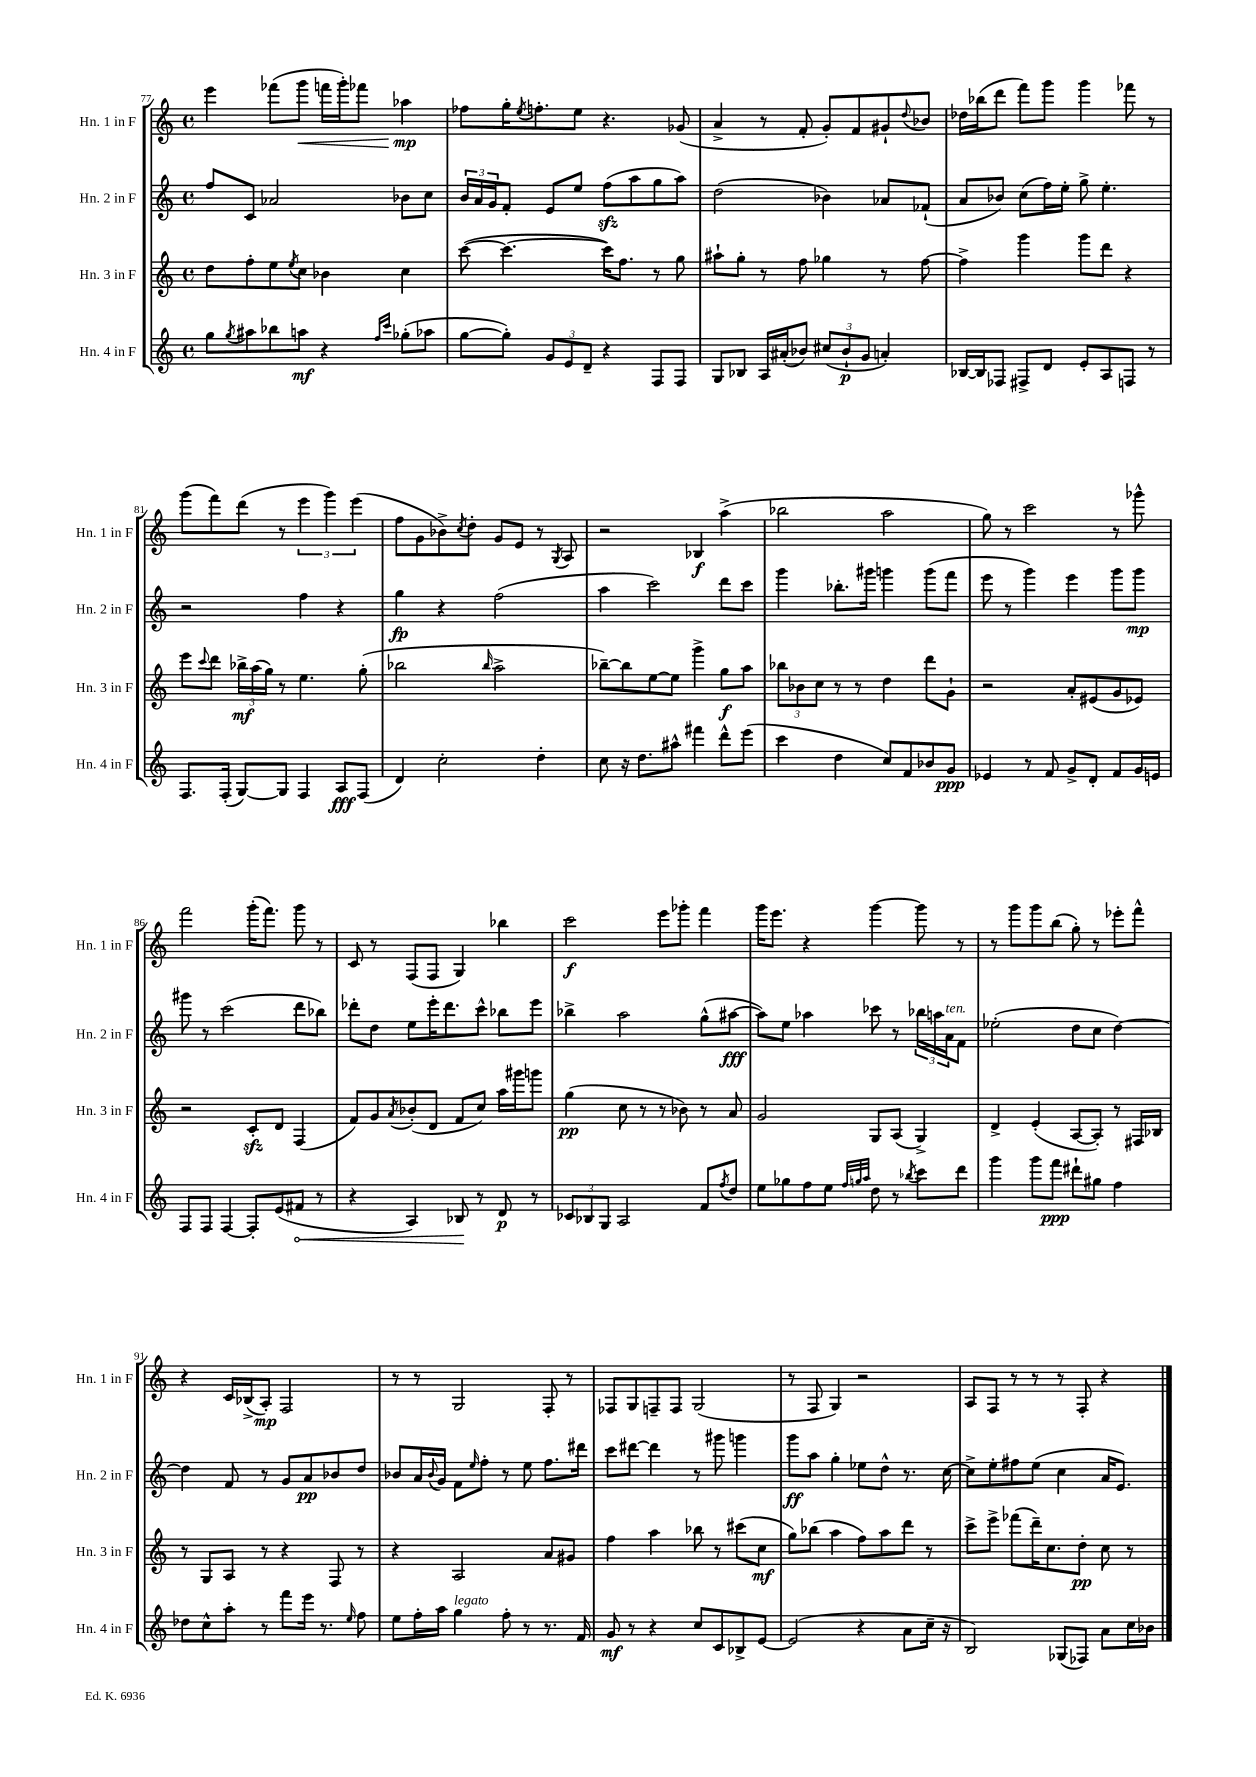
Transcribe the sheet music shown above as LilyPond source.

<<
\new StaffGroup <<
\new Staff = "s0" \with { instrumentName = "Hn. 1 in F" shortInstrumentName = "Hn. 1 in F" } {
    \clef treble \key c \major \defaultTimeSignature \time 4/4
    e'''4 fes'''8( g'''8\< f'''16 g'''16-.) fes'''8 aes''4\mp\! |
    fes''8 g''16-. \acciaccatura { e''8 } f''8.-. e''8 r4. ges'8( |
    a'4-> r8 f'8-. g'8-.) f'8 gis'8-! \appoggiatura { d''8 } bes'8 |
    des''16 bes''16( d'''8 f'''8) g'''8 g'''4 fes'''8 r8 |
    g'''8( f'''8) d'''8( r8 \tuplet 3/2 { e'''4 g'''4) e'''4( } |
    f''8 g'8 bes'8->) \acciaccatura { c''8 } d''8-. g'8 e'8 r8 \acciaccatura { g8 } a8 |
    r2 bes4\f a''4->( |
    bes''2 a''2 |
    g''8) r8 c'''2 r8 ges'''8-^ |
    f'''2 g'''16-.( f'''8.) g'''8 r8 |
    c'8 r8 f8( f8 g4) bes''4 |
    c'''2\f e'''8 ges'''8-. f'''4 |
    g'''16 e'''8. r4 g'''4~ g'''8 r8 |
    r8 g'''8 g'''8 b''8( g''8-.) r8 ees'''8-. f'''8-^ |
    r4 c'16 bes16->( a8-.\mp) f2 |
    r8 r8 g2 f8-. r8 |
    fes8 g8 f8-- f8 g2( |
    r8 f8 g4) r2 |
    a8 f8 r8 r8 r8 f8-. r4 \bar "|." |
}
\new Staff = "s1" \with { instrumentName = "Hn. 2 in F" shortInstrumentName = "Hn. 2 in F" } {
    \clef treble \key c \major \defaultTimeSignature \time 4/4
    f''8 c'8 aes'2 bes'8 c''8 |
    \tuplet 3/2 { b'16 a'16 g'16 } f'8-. e'8 e''8 f''8\sfz( a''8 g''8 a''8) |
    d''2( bes'4) aes'8 fes'8-!( |
    a'8 bes'8) c''8( f''16) e''16-. g''8-> e''4.-. |
    r2 f''4 r4 |
    g''4\fp r4 f''2( |
    a''4 c'''2) d'''8 c'''8 |
    g'''4 bes''8.-. gis'''16 g'''4 g'''8( f'''8 |
    e'''8 r8 g'''4) e'''4 g'''8 g'''8\mp |
    gis'''8 r8 c'''2( d'''8 bes''8) |
    des'''8-. d''8 e''8 e'''16-. des'''8. c'''8-^ bes''8 e'''8 |
    bes''4-> a''2 g''8-^( ais''8~\fff |
    ais''8) e''8 aes''4 ces'''8 r8 \tuplet 3/2 { bes''16 a''16 a'16^\markup { \italic "ten." } } f'8 |
    ees''2-.( d''8 c''8 d''4~) |
    d''4 f'8 r8 g'8 a'8\pp bes'8 d''8 |
    bes'8 a'16 \appoggiatura { bes'8 } g'16 f'8 \grace { e''16 } f''8-. r8 e''8 f''8. dis'''16 |
    c'''8 dis'''8~ dis'''4 r8 gis'''8 g'''4 |
    g'''8\ff a''8 g''4-. ees''8 d''8-^ r8. c''16~ |
    c''8-> e''8-. fis''8 e''8( c''4 a'16 e'8.) \bar "|." |
}
\new Staff = "s2" \with { instrumentName = "Hn. 3 in F" shortInstrumentName = "Hn. 3 in F" } {
    \clef treble \key c \major \defaultTimeSignature \time 4/4
    d''8 f''8-. e''8 \acciaccatura { e''8 } c''8 bes'4 c''4 |
    c'''8~( c'''4.~ c'''16) f''8. r8 g''8 |
    ais''8-! g''8-. r8 f''8 ges''4 r8 f''8~ |
    f''4-> g'''4 g'''8 d'''8 r4 |
    e'''8 \appoggiatura { c'''8 } d'''8 \tuplet 3/2 { bes''16->\mf a''16( g''16) } r8 e''4. g''8-.( |
    bes''2 \grace { bes''16 } a''2-> |
    bes''8~--) bes''8 e''8~ e''8 g'''4-> g''8\f a''8 |
    \tuplet 3/2 { bes''8 bes'8 c''8 } r8 r8 d''4 d'''8 g'8-! |
    r2 a'8-. eis'8( g'8 ees'8) |
    r2 c'8-.\sfz d'8 f4( |
    f'8) g'8 \acciaccatura { a'8 } bes'8-.( d'8 f'8 c''8) a''16 gis'''16 g'''8 |
    g''4\pp( c''8 r8 r8 bes'8) r8 a'8 |
    g'2 g8 a8( g4->) |
    d'4-> e'4-.( a8~ a8-.) r8 fis16 bes16 |
    r8 g8 a8 r8 r4 f8 r8 |
    r4 a2 a'8 gis'8 |
    f''4 a''4 bes''8 r8 cis'''8( c''8\mf |
    g''8) bes''8( a''4 f''8) a''8 d'''8 r8 |
    c'''8-> e'''8-> fes'''8( d'''16--) c''8. d''8-.\pp c''8 r8 \bar "|." |
}
\new Staff = "s3" \with { instrumentName = "Hn. 4 in F" shortInstrumentName = "Hn. 4 in F" } {
    \clef treble \key c \major \defaultTimeSignature \time 4/4
    g''8 \acciaccatura { g''8 } ais''8 bes''8 a''8\mf r4 \grace { f''16 c'''16 } ges''8-.( aes''8 |
    g''8~ g''8-.) \tuplet 3/2 { g'8 e'8 d'8-- } r4 f8 f8 |
    g8 bes8 a16 ais'16-.( bes'8) \tuplet 3/2 { cis''8( bes'8-!\p g'8 } a'4-.) |
    bes16~ bes16 fes8 fis8-> d'8 e'8-. a8 f8 r8 |
    f8. f16-.( g8~) g8 f4 a8\fff f8( |
    d'4) c''2-. d''4-. |
    c''8 r16 d''8. ais''8-^ fis'''4 d'''8-^ e'''8( |
    c'''4 d''4 c''8) f'8 bes'8 g'8\ppp |
    ees'4 r8 f'8 g'8-> d'8-. f'8 g'16 e'16 |
    f8 f8 f4~ f8-. e'8( \once \override Hairpin.circled-tip = ##t fis'8\< r8 |
    r4 a4) bes8\! r8 d'8\p r8 |
    \tuplet 3/2 { ces'8 bes8 g8 } a2 f'8 \acciaccatura { f''8 } d''8 |
    e''8 ges''8 f''8 e''8 \grace { f''32 g''32 a''32 } d''8 r8 \acciaccatura { bes''8 } c'''8 d'''8 |
    g'''4 g'''8 f'''8\ppp dis'''8-! gis''8 f''4 |
    des''8 c''8-^ a''8-. r8 f'''8 e'''16 r8. \grace { e''16 } f''8 |
    e''8 f''16-. a''16 g''4^\markup { \italic "legato" } f''8-. r8 r8. f'16 |
    g'8\mf r8 r4 c''8 c'8 bes8-> e'8~ |
    e'2( r4 a'8 c''16-- r16 |
    b2) ges8( fes8) a'8 c''16 bes'16 \bar "|." |
}
>>
>>
\layout { \context { \Score currentBarNumber = #77 } }
